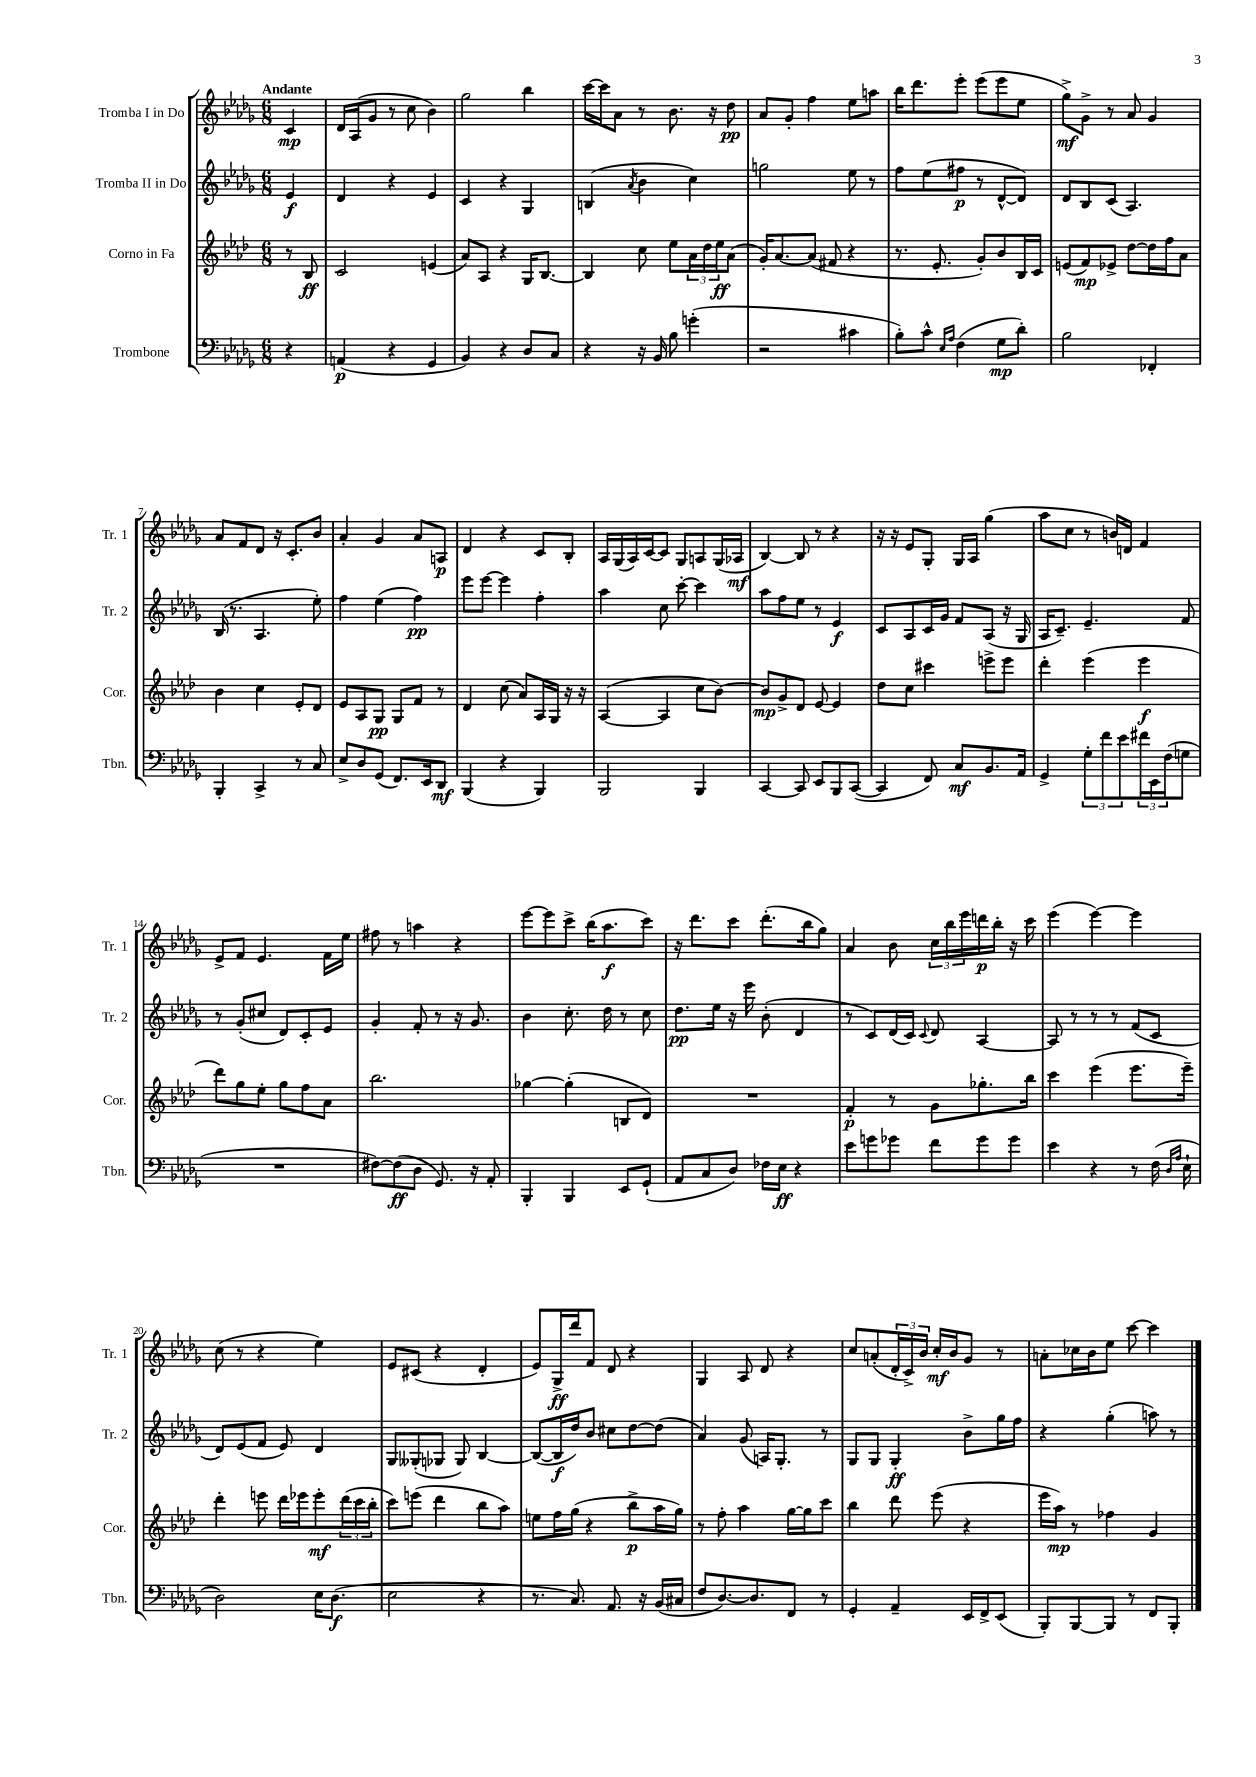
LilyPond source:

<<
\new StaffGroup <<
\new Staff = "s0" \with { instrumentName = "Tromba I in Do" shortInstrumentName = "Tr. 1" } {
    \clef treble \key des \major \numericTimeSignature \time 6/8 \partial 4 \tempo "Andante"
    c'4\mp |
    des'16 aes16( ges'8 r8 c''8 bes'4) |
    ges''2 bes''4 |
    c'''16~ c'''16 aes'8 r8 bes'8. r16 des''8\pp |
    aes'8 ges'8-. f''4 ees''8 a''8 |
    bes''16 des'''8. ees'''8-. ees'''8( ees'''8 ees''8 |
    ges''8->\mf) ges'8-> r8 aes'8 ges'4 |
    aes'8 f'8 des'8 r16 c'8.-. bes'8 |
    aes'4-. ges'4 aes'8 a8\p |
    des'4 r4 c'8 bes8-. |
    aes16 ges16( aes16) c'16~ c'8 ges8 a8 ges16( aes16\mf |
    bes4~) bes8 r8 r4 |
    r16 r16 ees'8 ges8-. ges16 aes16 ges''4( |
    aes''8 c''8 r8 b'16) d'16 f'4 |
    ees'8-> f'8 ees'4. f'16 ees''16 |
    fis''8 r8 a''4 r4 |
    ees'''8~ ees'''8 c'''8-> bes''16( aes''8.\f c'''8) |
    r16 des'''8. c'''8 des'''8.-.( bes''16 ges''8) |
    aes'4 bes'8 \tuplet 3/2 { c''16 bes''16 ees'''16 } d'''16\p bes''16-. r16 c'''16 |
    ees'''4( ees'''4~) ees'''4 |
    c''8( r8 r4 ees''4) |
    ees'8 cis'8( r4 des'4-. |
    ees'8) ges16->\ff des'''16 f'8 des'8 r4 |
    ges4 aes8 des'8 r4 |
    c''8 a'8-.( \tuplet 3/2 { des'16-. c'16->) bes'16 } c''16-.\mf bes'16 ges'8 r8 |
    a'8-. ces''16 bes'16 ees''8 c'''8~ c'''4 \bar "|." |
}
\new Staff = "s1" \with { instrumentName = "Tromba II in Do" shortInstrumentName = "Tr. 2" } {
    \clef treble \key des \major \numericTimeSignature \time 6/8 \partial 4
    ees'4\f |
    des'4 r4 ees'4 |
    c'4 r4 ges4 |
    b4( \acciaccatura { aes'8 } bes'4 c''4) |
    g''2 ees''8 r8 |
    f''8 ees''8( fis''8\p r8 des'8~-^ des'8) |
    des'8 bes8 c'8( aes4.) |
    bes16( r8. aes4. ees''8-.) |
    f''4 ees''4( f''4\pp) |
    ees'''8 ees'''8~ ees'''4 f''4-. |
    aes''4 c''8 c'''8~-. c'''4 |
    aes''8 f''8 ees''8 r8 ees'4\f |
    c'8 aes8 c'16 ges'16 f'8 aes8( r16 ges16 |
    aes16 c'8.--) ees'4.-- f'8 |
    r8 ges'8-.( cis''8 des'8) c'8-. ees'8 |
    ges'4-. f'8-. r8 r16 ges'8. |
    bes'4 c''8.-. des''16 r8 c''8 |
    des''8.\pp ees''16 r16 ees'''16 bes'8-.( des'4 |
    r8 c'8) des'16( c'16) \appoggiatura { c'8 } des'8 aes4~ |
    aes8 r8 r8 r8 f'8( c'8 |
    des'8) ees'8( f'8 ees'8) des'4 |
    ges8 geses8-.( ges8 ges8) bes4~ |
    bes8~( bes16\f des''16) bes'8 cis''8 des''8~ des''8( |
    aes'4) ges'8( a16) ges8.-. r8 |
    ges8 ges8 ges4-.\ff bes'8-> ges''16 f''16 |
    r4 ges''4-.( a''8) r8 \bar "|." |
}
\new Staff = "s2" \with { instrumentName = "Corno in Fa" shortInstrumentName = "Cor." } {
    \clef treble \key aes \major \numericTimeSignature \time 6/8 \partial 4
    r8 bes8\ff |
    c'2 e'4( |
    aes'8) aes8 r4 g16 bes8.~ |
    bes4 c''8 ees''8 \tuplet 3/2 { aes'16 des''16 ees''16\ff } aes'8( |
    g'16-.) aes'8.~ aes'8( fis'8 r4 |
    r8. ees'8.-. g'8-.) bes'8 bes16 c'16 |
    e'8( f'8\mp) ees'8-> des''8~ des''16 f''16 aes'8 |
    bes'4 c''4 ees'8-. des'8 |
    ees'8 aes8 g8\pp g8 f'8 r8 |
    des'4 c''8( aes'8) aes16 g16 r16 r16 |
    aes4~( aes4 c''8 bes'8~) |
    bes'8\mp g'8-> des'8 ees'8~ ees'4 |
    des''8 c''8 cis'''4 e'''8-> e'''8 |
    des'''4-. ees'''4( ees'''4\f |
    des'''8) g''8 ees''8-. g''8 f''8 aes'8 |
    bes''2. |
    ges''4~ ges''4-.( b8 des'8) |
    R2. |
    f'4-.\p r8 g'8 ges''8.-. bes''16 |
    c'''4 ees'''4( ees'''8. ees'''16--) |
    des'''4-. e'''8 des'''16 ees'''16 ees'''8-.\mf \tuplet 3/2 { des'''16( c'''16 bes''16-. } |
    c'''8) e'''8( des'''4 bes''8 aes''8) |
    e''8 f''16 g''16( r4 bes''8->\p aes''16 g''16) |
    r8 f''8-. aes''4 g''16~ g''16 c'''8 |
    bes''4 des'''8 ees'''8( r4 |
    ees'''16 aes''16\mp) r8 fes''4 g'4 \bar "|." |
}
\new Staff = "s3" \with { instrumentName = "Trombone" shortInstrumentName = "Tbn." } {
    \clef bass \key des \major \numericTimeSignature \time 6/8 \partial 4
    r4 |
    a,4\p( r4 ges,4 |
    bes,4) r4 des8 c8 |
    r4 r16 bes,16 bes8 g'4-.( |
    r2 cis'4 |
    bes8-.) c'8-^ \grace { ees16 aes16 } f4( ges8\mp des'8-.) |
    bes2 fes,4-. |
    bes,,4-. c,4-> r8 c8 |
    ees8-> des8 ges,8( f,8.) ees,16 des,8\mf |
    bes,,4( r4 bes,,4) |
    bes,,2 bes,,4 |
    c,4~ c,8 ees,8 bes,,8 c,8~( |
    c,4 f,8) c8\mf bes,8. aes,16 |
    ges,4-> \tuplet 3/2 { ges8-. f'8 ees'8 } \tuplet 3/2 { fis'16 ees,16 f16( } g8 |
    R2. |
    fis8~) fis8\ff( des8 ges,8.) r16 aes,8-. |
    bes,,4-. bes,,4 ees,8 ges,8-!( |
    aes,8 c8 des8) fes16 ees16\ff r4 |
    ees'8 g'8 ges'8 f'8 ges'8 ges'8 |
    ees'4 r4 r8 f16( \grace { des16 aes16 } ees16-! |
    des2) ees16 des8.\f( |
    ees2 r4 |
    r8. c8.) aes,8. r16 bes,16( cis16 |
    f8 des8.~) des8. f,8 r8 |
    ges,4-. aes,4-- ees,16 f,16-> ees,8( |
    bes,,8-.) bes,,8~ bes,,8 r8 f,8 bes,,8-. \bar "|." |
}
>>
>>
